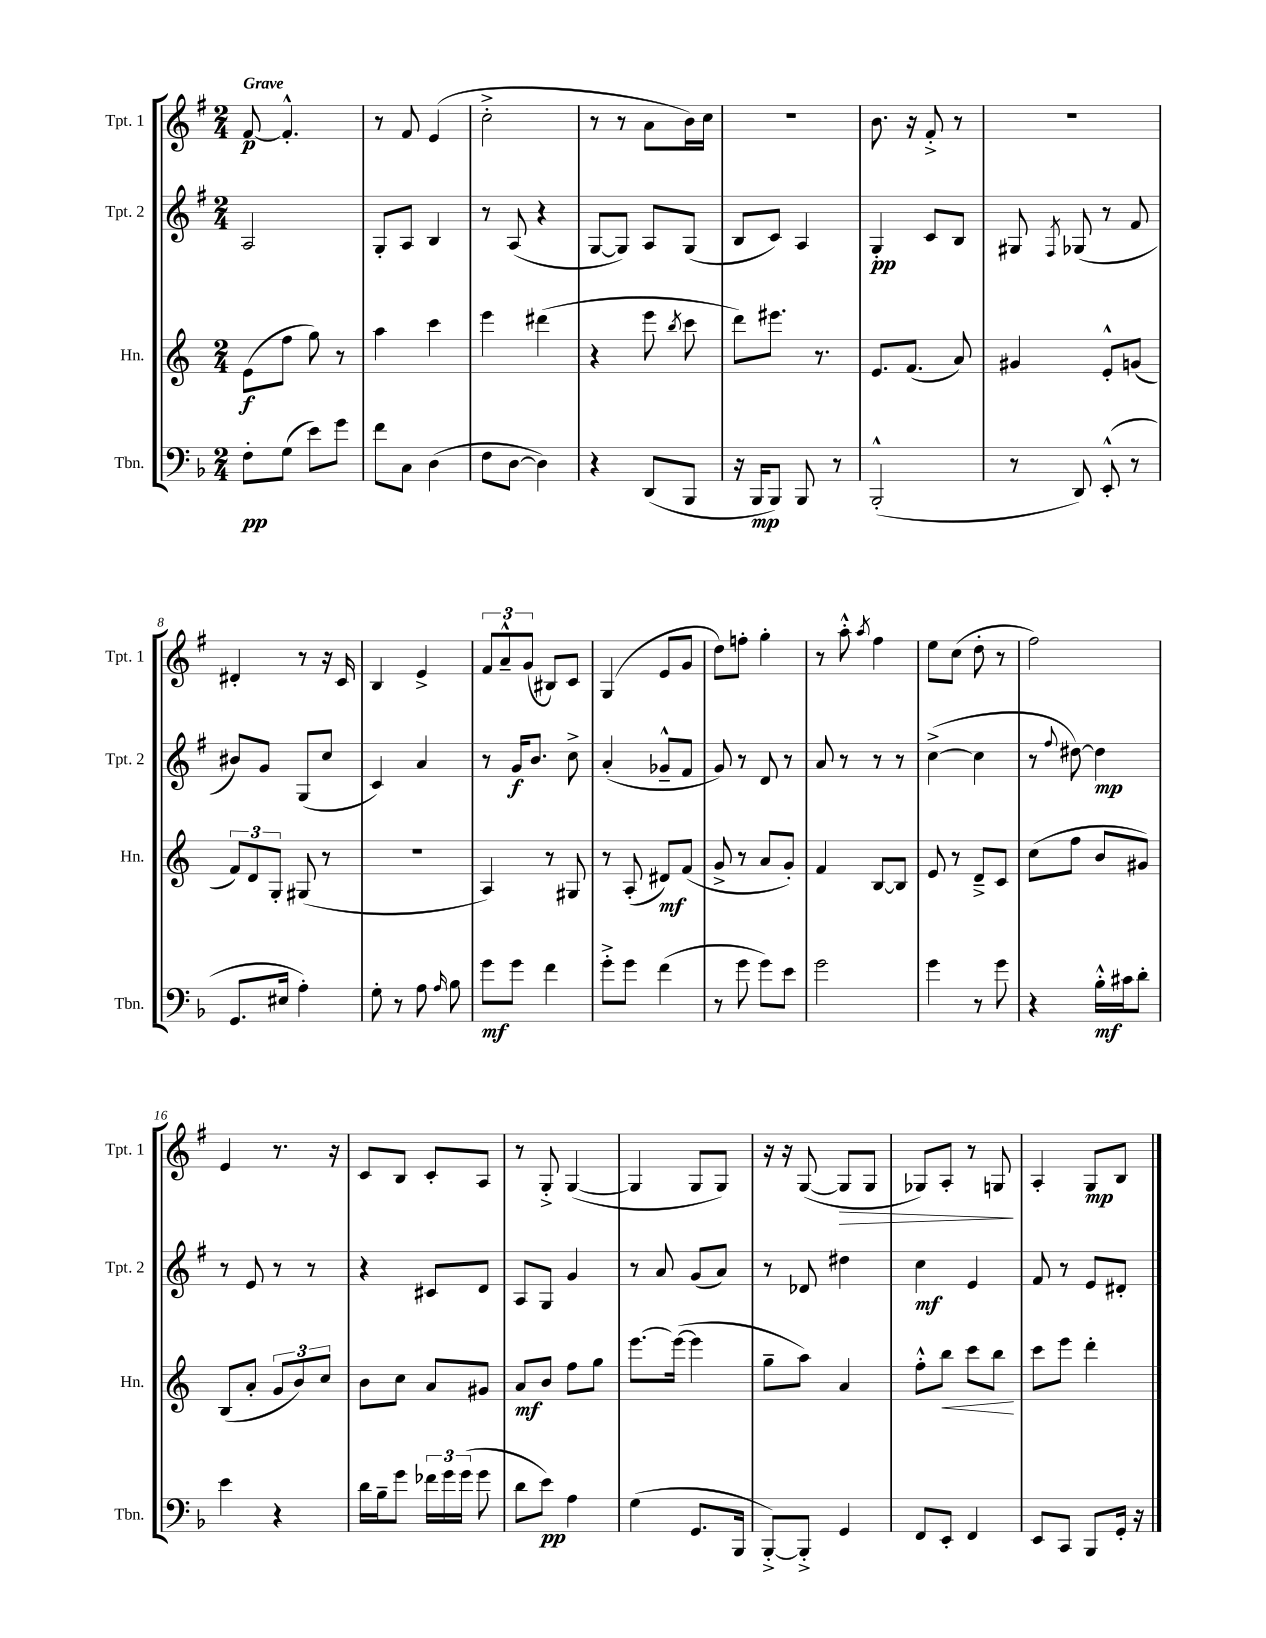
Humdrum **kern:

**kern	**dynam	**kern	**dynam	**kern	**dynam	**kern	**dynam
*part4	*part4	*part3	*part3	*part2	*part2	*part1	*part1
*staff4	*staff4	*staff3	*staff3	*staff2	*staff2	*staff1	*staff1
*I"Tbn.	*	*I"Hn.	*	*I"Tpt. 2	*	*I"Tpt. 1	*
*I'Tbn.	*	*I'Hn.	*	*I'Tpt. 2	*	*I'Tpt. 1	*
*clefF4	*	*clefG2	*	*clefG2	*	*clefG2	*
*k[b-]	*	*k[]	*	*k[f#]	*	*k[f#]	*
*M2/4	*	*M2/4	*	*M2/4	*	*M2/4	*
=1	=1	=1	=1	=1	=1	=1	=1
!	!	!	!	!	!	!LO:TX:a:B:t=Grave	!
8F'\L	pp	(8e\L	f	2A/	.	[8f#/	p
(8G\J	.	8ff\J	.	.	.	4.f#'^^/]	.
8e\L)	.	8gg\)	.	.	.	.	.
8g\J	.	8r	.	.	.	.	.
=2	=2	=2	=2	=2	=2	=2	=2
8f\L	.	4aa\	.	8G'/L	.	8r	.
8C\J	.	.	.	8A/J	.	8f#/	.
(4D\	.	4ccc\	.	4B/	.	(4e/	.
=3	=3	=3	=3	=3	=3	=3	=3
8F\L	.	4eee\	.	8r	.	2cc'^\	.
[8D\J	.	.	.	(8A/	.	.	.
4D\])	.	(4ddd#X\	.	4r	.	.	.
=4	=4	=4	=4	=4	=4	=4	=4
4r	.	4r	.	[8G/L	.	8r	.
.	.	.	.	8G/J])	.	8r	.
(8DD/L	.	8eee\	.	8A/L	.	8a\L	.
.	.	8qbb/	.	.	.	.	.
8BBB-/J	.	8ccc\	.	(8G/J	.	16b\L)	.
.	.	.	.	.	.	16cc\JJ	.
=5	=5	=5	=5	=5	=5	=5	=5
16r	.	8ddd\L)	.	8B/L	.	2r	.
16BBB-/KL	mp	.	.	.	.	.	.
8BBB-/J)	.	8.eee#X\J	.	8c/J)	.	.	.
8BBB-/	.	.	.	4A/	.	.	.
.	.	8.r	.	.	.	.	.
8r	.	.	.	.	.	.	.
=6	=6	=6	=6	=6	=6	=6	=6
(2BBB-'^^/	.	8.e/L	.	4G'/	pp	8.b\	.
.	.	(8.f/J	.	.	.	16r	.
.	.	.	.	8c/L	.	8f#'^/	.
.	.	8a/)	.	8B/J	.	8r	.
=7	=7	=7	=7	=7	=7	=7	=7
8r	.	4g#X/	.	8G#X/	.	2r	.
.	.	.	.	8qF#/	.	.	.
8DD/)	.	.	.	(8G-X/	.	.	.
(8EE'^^/	.	8e'^^/L	.	8r	.	.	.
8r	.	(8gn/J	.	8f#/	.	.	.
!!LO:LB:g=z
=8	=8	=8	=8	=8	=8	=8	=8
8.GG/L	.	12f/L)	.	8b#X/L)	.	4d#X'/	.
.	.	12d/	.	.	.	.	.
.	.	.	.	8g/J	.	.	.
.	.	12G'/J	.	.	.	.	.
16E#X/Jk	.	.	.	.	.	.	.
4A'\)	.	(8G#X/	.	(8G/L	.	8r	.
.	.	8r	.	8cc/J	.	16r	.
.	.	.	.	.	.	16c/	.
=9	=9	=9	=9	=9	=9	=9	=9
8G'\	.	2r	.	4c/)	.	4B/	.
8r	.	.	.	.	.	.	.
8A\	.	.	.	4a/	.	4e^/	.
16qqA/	.	.	.	.	.	.	.
8B-\	.	.	.	.	.	.	.
=10	=10	=10	=10	=10	=10	=10	=10
8g\L	mf	4A/)	.	8r	.	12f#/L	.
.	.	.	.	.	.	12a~^^/	.
8g\J	.	.	.	16g/KL	f	.	.
.	.	.	.	.	.	(12g/J	.
.	.	.	.	8.b/J	.	.	.
4f\	.	8r	.	.	.	8B#X/L)	.
.	.	8G#X/	.	8cc^\	.	8c/J	.
=11	=11	=11	=11	=11	=11	=11	=11
8g'^\L	.	8r	.	(4a'/	.	(4G/	.
8g\J	.	(8A'/	.	.	.	.	.
(4f\	.	8d#X/L)	mf	8g-X~^^/L	.	8e/L	.
.	.	(8f/J	.	8f#/J	.	8g/J	.
=12	=12	=12	=12	=12	=12	=12	=12
8r	.	8g^/	.	8g/)	.	8dd\L)	.
8g\	.	8r	.	8r	.	8ffn'\J	.
8g\L)	.	8a/L	.	8d/	.	4gg'\	.
8e\J	.	8g'/J)	.	8r	.	.	.
=13	=13	=13	=13	=13	=13	=13	=13
2g\	.	4f/	.	8a/	.	8r	.
.	.	.	.	8r	.	8aa'^^\	.
.	.	.	.	.	.	8qaa/	.
.	.	[8B/L	.	8r	.	4ff#\	.
.	.	8B/J]	.	8r	.	.	.
=14	=14	=14	=14	=14	=14	=14	=14
4g\	.	8e/	.	([4cc^\	.	8ee\L	.
.	.	8r	.	.	.	(8cc\J	.
8r	.	8d~^/L	.	4cc\]	.	8dd'\	.
8g\	.	8c/J	.	.	.	8r	.
=15	=15	=15	=15	=15	=15	=15	=15
4r	.	(8cc\L	.	8r	.	2ff#\)	.
.	.	.	.	8qqff#/	.	.	.
.	.	8ff\J	.	[8dd#X\)	.	.	.
16B-'^^\LL	mf	8b/L	.	4dd#\]	mp	.	.
16c#X\J	.	.	.	.	.	.	.
8d'\J	.	8g#X/J)	.	.	.	.	.
!!LO:LB:g=z
=16	=16	=16	=16	=16	=16	=16	=16
4e\	.	(8B/L	.	8r	.	4e/	.
.	.	8a'/J	.	8e/	.	.	.
4r	.	12g/L	.	8r	.	8.r	.
.	.	12b/)	.	.	.	.	.
.	.	.	.	8r	.	.	.
.	.	12cc/J	.	.	.	.	.
.	.	.	.	.	.	16r	.
=17	=17	=17	=17	=17	=17	=17	=17
16d\LL	.	8b\L	.	4r	.	8c/L	.
16B-~\J	.	.	.	.	.	.	.
8g\J	.	8cc\J	.	.	.	8B/J	.
24f-X\LL	.	8a/L	.	8c#X/L	.	8c'/L	.
24g\	.	.	.	.	.	.	.
(24g\JJ	.	.	.	.	.	.	.
8g\	.	8g#X/J	.	8d/J	.	8A/J	.
=18	=18	=18	=18	=18	=18	=18	=18
8d\L	.	8a/L	mf	8A/L	.	8r	.
8e\J)	pp	8b/J	.	8G/J	.	8G'^/	.
4A\	.	8ff\L	.	4g/	.	([4G/	.
.	.	8gg\J	.	.	.	.	.
=19	=19	=19	=19	=19	=19	=19	=19
(4G\	.	[8.eee\L	.	8r	.	4G/]	.
.	.	.	.	8a/	.	.	.
.	.	(16eee\Jk_	.	.	.	.	.
8.GG/L	.	4eee\]	.	(8g/L	.	8G/L	.
.	.	.	.	8a/J)	.	8G/J)	.
16BBB-/Jk	.	.	.	.	.	.	.
=20	=20	=20	=20	=20	=20	=20	=20
[8BBB-'^/L)	.	8gg~\L	.	8r	.	16r	.
.	.	.	.	.	.	16r	.
8BBB-'^/J]	.	8aa\J)	.	8d-X/	.	([8G/	.
!	!	!	!	!	!	!	!LO:HP:b
4GG/	.	4a/	.	4dd#X\	.	8G/L]	>
.	.	.	.	.	.	8G/J	.
=21	=21	=21	=21	=21	=21	=21	=21
8FF/L	.	8ff'^^\L	.	4cc\	mf	8G-X/L)	.
!	!	!	!LO:HP:b	!	!	!	!
8EE'/J	.	8bb\J	<	.	.	8A'/J	.
4FF/	.	8ccc\L	.	4e/	.	8r	.
.	.	8bb\J	.	.	.	8Gn/	.
.	.	.	[	.	.	.	]
=22	=22	=22	=22	=22	=22	=22	=22
8EE/L	.	8ccc\L	.	8f#/	.	4A'/	.
8CC/J	.	8eee\J	.	8r	.	.	.
8BBB-/L	.	4ddd'\	.	8e/L	.	8G/L	mp
16GG'/Jk	.	.	.	8d#X'/J	.	8B/J	.
16r	.	.	.	.	.	.	.
==	==	==	==	==	==	==	==
*-	*-	*-	*-	*-	*-	*-	*-
